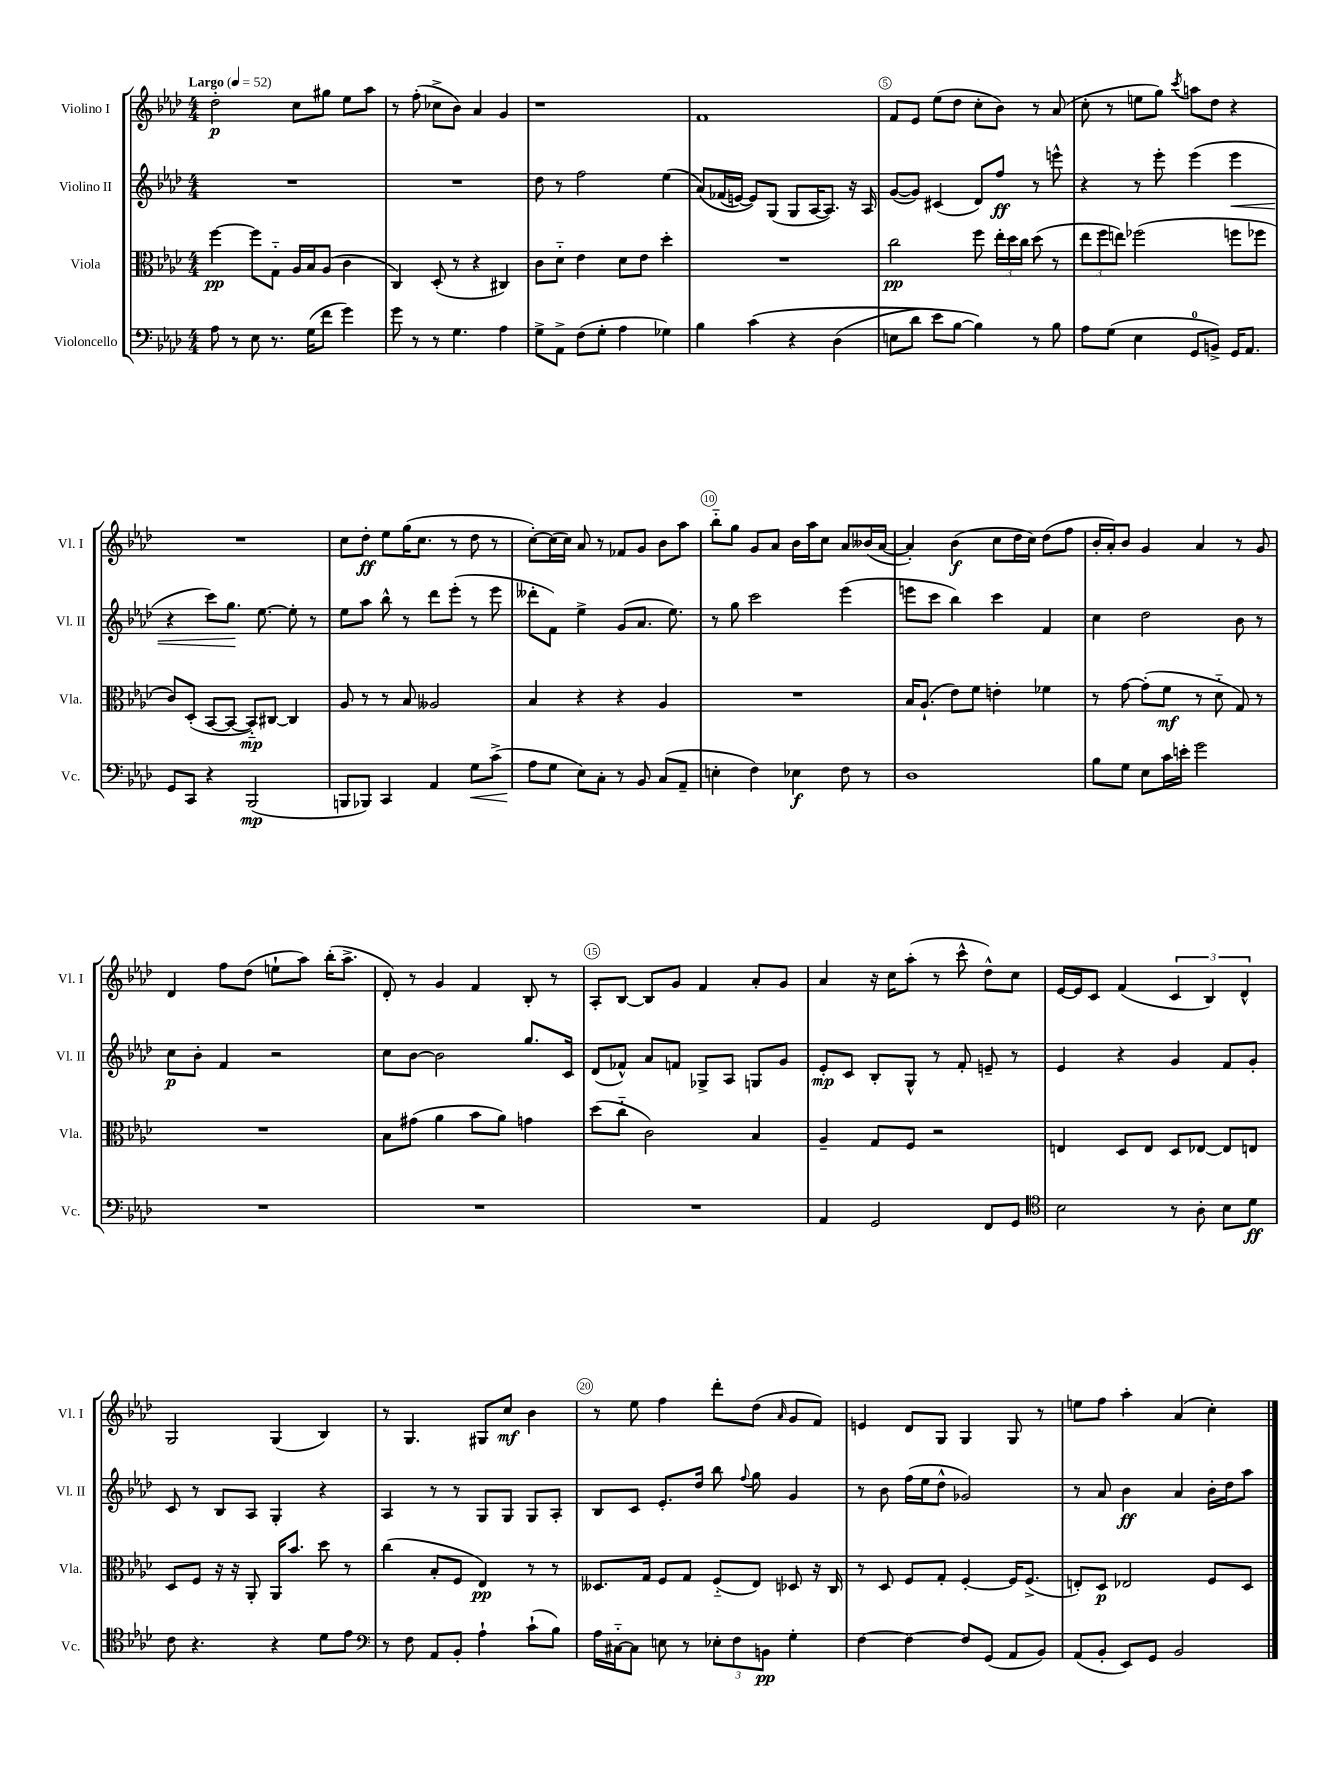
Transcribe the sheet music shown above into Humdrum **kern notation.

**kern	**kern	**kern	**kern
*staff4	*staff3	*staff2	*staff1
*clefF4	*clefC3	*clefG2	*clefG2
*k[b-e-a-d-]	*k[b-e-a-d-]	*k[b-e-a-d-]	*k[b-e-a-d-]
*M4/4	*M4/4	*M4/4	*M4/4
*MM52	*MM52	*MM52	*MM52
8A-	[4ff	1r	2dd-'
8r	.	.	.
8E-	8ff]	.	.
8.r	8G'~	.	.
.	16A-	.	8cc
(16G	16B-	.	.
8f	(8A-	.	8gg#
4g)	4c	.	8ee-
.	.	.	8aa-
=	=	=	=
8g	4C)	1r	8r
8r	.	.	(8ff'
8r	(8D-'	.	8cc-^
4.G	8r	.	8b-)
.	4r	.	4a-
4A-	4C#)	.	4g
=	=	=	=
8G^	8c	8dd-	1r
8AA-^	8d-'~	8r	.
(8F	4e-	2ff	.
8G'	.	.	.
4A-	8d-	.	.
.	8e-	.	.
4G-)	4dd-'	(4ee-	.
=	=	=	=
4B-	1r	&(8a-)	1f
.	.	(16f-	.
.	.	[16e)	.
&(4c	.	8e]&)	.
.	.	(8G	.
4r	.	8G	.
.	.	[16A-	.
.	.	8.A-])	.
(4D-	.	.	.
.	.	16r	.
.	.	16A-	.
=	=	=	=
8E	2cc	([8g	8f
8d-	.	8g])	8e-
8e-)	.	(4c#	(8ee-
[8B-	.	.	8dd-
4B-]&)	8ff	8d-)	8cc'
.	24ee-'	8ff	8b-)
.	24dd-	.	.
.	24cc	.	.
8r	(8dd-	8r	8r
8B-	8r	8eee^^	(8a-
=	=	=	=
8A-	12ee-	4r	8cc'
.	12ff	.	.
(8G	.	.	8r
.	12ee)	.	.
4E-	(2ff-	8r	8ee
.	.	8eee-'	8gg)
.	.	.	8qccc
8GG	.	(4eee-	8aa
8BB^)	.	.	8dd-
16GG	8ff	4eee-	4r
8.AA-	.	.	.
.	8ff-	.	.
=	=	=	=
8GG	8c)	4r	1r
8CC	(8D-'	.	.
4r	[8BB-	8ccc)	.
.	8BB-_	8.gg	.
(2BBB-	8BB-'~])	.	.
.	.	[8.ee-	.
.	[8C#	.	.
.	4C#]	8ee-']	.
.	.	8r	.
=	=	=	=
8BBB	8A-	8ee-	8cc
8BBB-)	8r	8aa-	8dd-'
4CC	8r	8bb-^^	8ee-
.	8B-	8r	(16gg
.	.	.	8.cc
4AA-	2A--	8ddd-	.
.	.	(8eee-'	8r
8G	.	8r	8dd-
(8c^	.	8eee-	8r
=	=	=	=
8A-	4B-	8ddd--'	[8cc')
8G	.	8f)	(16cc]
.	.	.	16cc)
8E-)	4r	4ee-^	8a-
8C'	.	.	8r
8r	4r	(8g	8f-
8BB-	.	8.a-	8g
(8C	4A-	.	8b-
.	.	8.ee-)	.
8AA-~	.	.	8aa-
=	=	=	=
4E'	1r	8r	8bb-'~
.	.	8gg	8gg
4F)	.	2ccc	8g
.	.	.	8a-
4E-	.	.	16b-
.	.	.	16aa-
.	.	.	8cc
8F	.	(4eee-	8a-
8r	.	.	(16b--
.	.	.	[16a-
=	=	=	=
1D-	16B-	8eee	4a-'])
.	(8.A-`	.	.
.	.	8ccc	.
.	8e-)	4bb-)	(4b-
.	8f	.	.
.	4e'	4ccc	8cc
.	.	.	16dd-
.	.	.	16cc)
.	4f-	4f	(8dd-
.	.	.	8ff
=	=	=	=
8B-	8r	4cc	16b-'
.	.	.	16a-')
8G	[8g	.	8b-
8E-	(8g']	2dd-	4g
16c	8f	.	.
16e'	.	.	.
2g	8r	.	4a-
.	8d-'~	.	.
.	8G)	8b-	8r
.	8r	8r	8g
=	=	=	=
1r	1r	8cc	4d-
.	.	8b-'	.
.	.	4f	8ff
.	.	.	(8dd-
.	.	2r	8ee`
.	.	.	8aa-)
.	.	.	(16bb-'
.	.	.	8.aa-^
=	=	=	=
1r	8B-	8cc	8d-')
.	(8g#	[8b-	8r
.	4a-	2b-]	4g
.	8b-	.	4f
.	8a-)	.	.
.	4g	8.gg	8B-'
.	.	.	8r
.	.	16c	.
=	=	=	=
1r	(8dd-	(8d-	8A-'
.	8cc'~	8f-^^)	[8B-
.	2c)	8a-	8B-]
.	.	8f	8g
.	.	8G-^	4f
.	.	8A-	.
.	4B-	8G	8a-'
.	.	8g	8g
=	=	=	=
4AA-	4A-~	8e-'	4a-
.	.	8c	.
2GG	8G	8B-'	16r
.	.	.	16cc
.	8F	8G^^	(8aa-'
.	2r	8r	8r
.	.	8f'	8ccc^^
8FF	.	8e~	8dd-^^)
8GG	.	8r	8cc
=	=	=	=
*clefC4	*	*	*
2B-	4E	4e-	[16e-
.	.	.	16e-]
.	.	.	8c
.	8D-	4r	(4f
.	8E	.	.
8r	8D-	4g	6c
8A-'	[8E-	.	.
.	.	.	6B-)
8B-	8E-]	8f	.
.	.	.	6d-^^
8d-	8E	8g'	.
=	=	=	=
8c	8D-	8c	2G
4.r	8F	8r	.
.	16r	8B-	.
.	16r	.	.
.	8AA-'	8A-	.
4r	16AA-	4G'	(4G
.	8.b-	.	.
8d-	8dd-	4r	4B-)
8e-	8r	.	.
=	=	=	=
*clefF4	*	*	*
8r	(4cc	4A-	8r
8F	.	.	4.G
8AA-	8B-'	8r	.
8BB-'	8F	8r	.
4A-`	4E-)	8G	8G#
.	.	8G	8cc
(8c`	8r	8G	4b-
8B-)	8r	8A-'	.
=	=	=	=
16A-	8.D--	8B-	8r
[16C#'~	.	.	.
8C#]	.	8c	8ee-
.	16G	.	.
8E	8F	8.e-'	4ff
8r	8G	.	.
.	.	16dd-	.
12E-'	(8F'~	8bb-	8ddd-'
12F	.	.	.
.	.	8qqff	.
.	8E-)	8gg	(8dd-
12BB	.	.	.
.	.	.	16qqa-
4G'	8D-	4g	8g
.	16r	.	8f)
.	16C	.	.
=	=	=	=
[4F	8r	8r	4e
.	8D-	8b-	.
4F_	8F	(16ff	8d-
.	.	16ee-	.
.	8G'	8dd-^^	8G
8F]	[4F'	2g-)	4G
(8GG	.	.	.
8AA-	16F]	.	8G
.	(8.F^	.	.
8BB-)	.	.	8r
=	=	=	=
(8AA-	8E')	8r	8ee
8BB-'	8D-	8a-	8ff
8EE-)	2E-	4b-	4aa-'
8GG	.	.	.
2BB-	.	4a-	(4a-
.	8F	16b-'	4cc')
.	.	16dd-	.
.	8D-	8aa-	.
==	==	==	==
*-	*-	*-	*-
